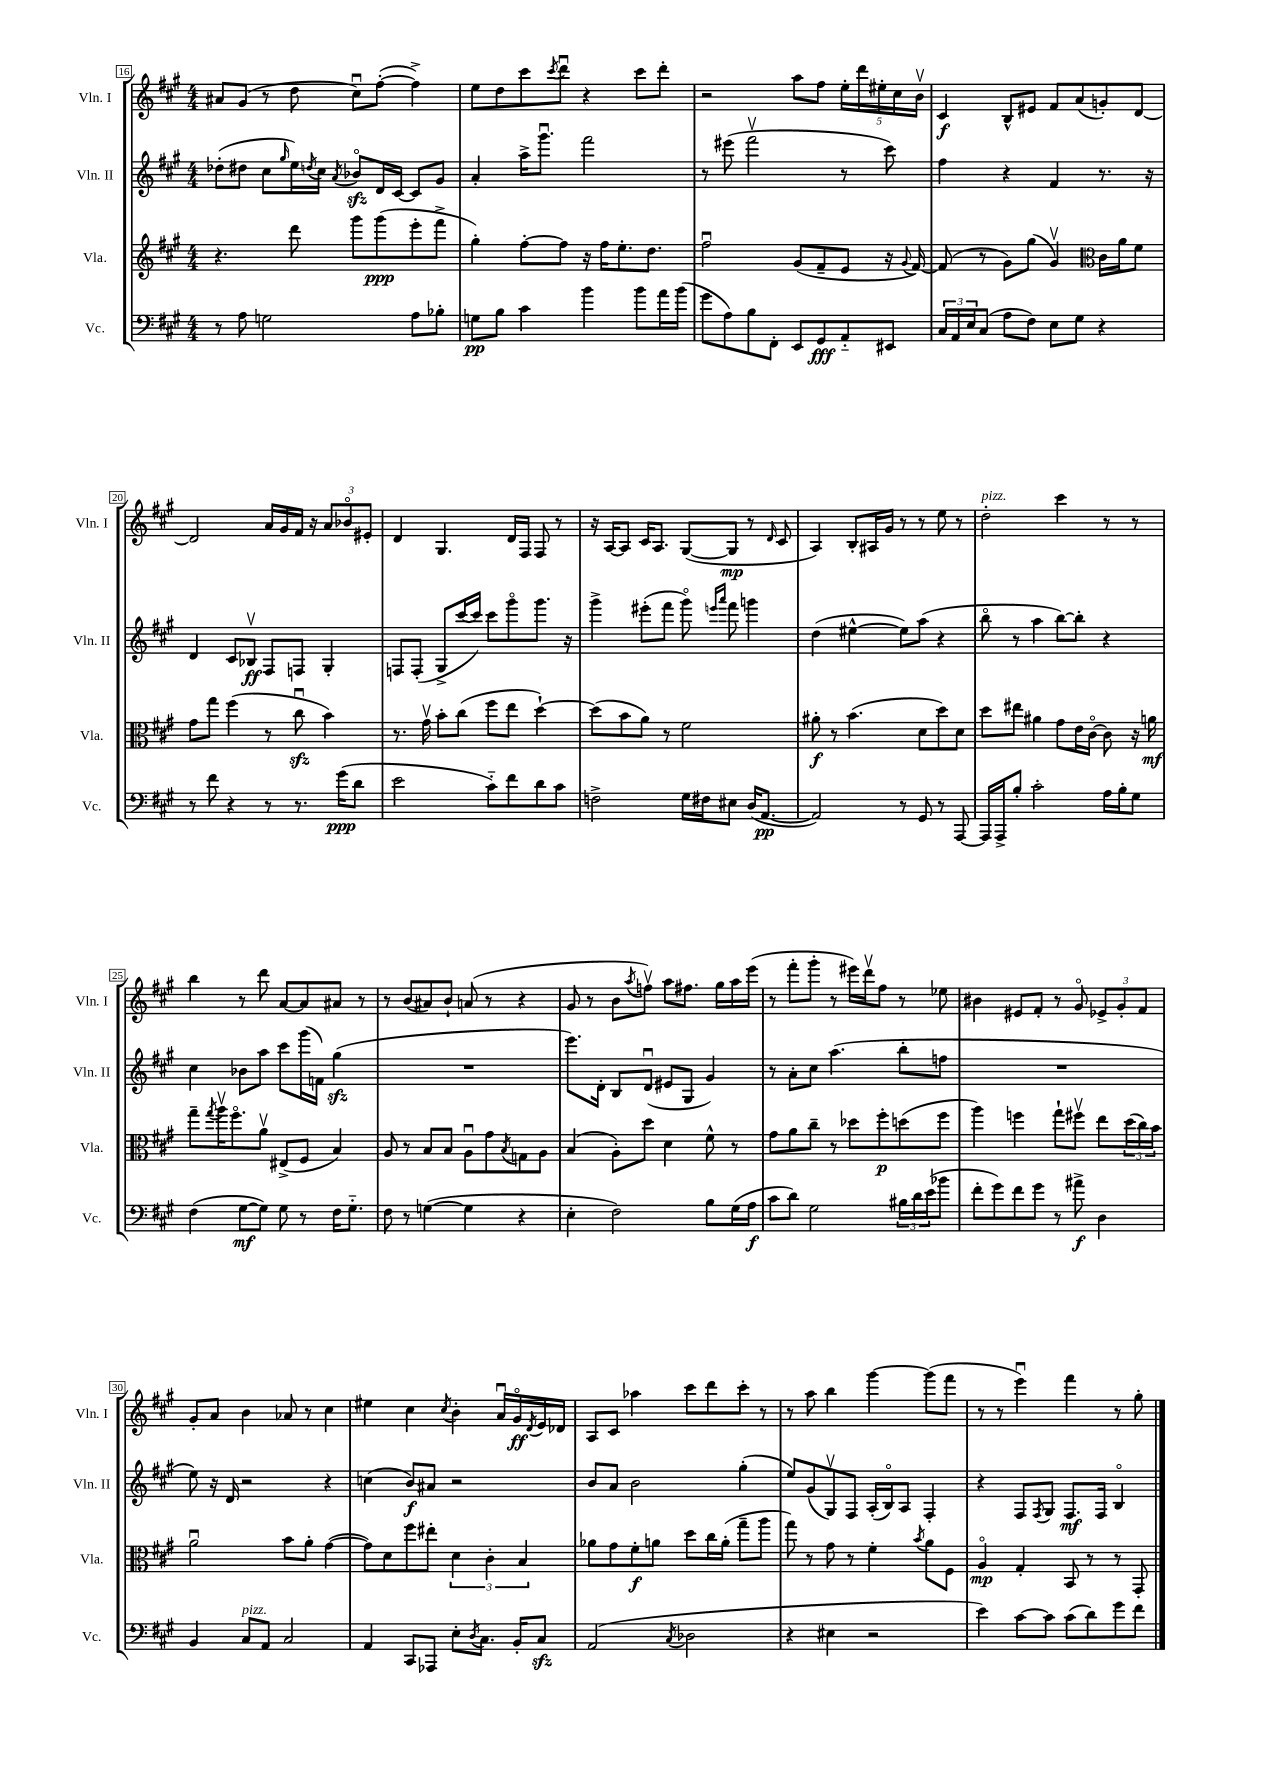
<<
\new StaffGroup <<
\new Staff = "s0" \with { instrumentName = "Vln. I" shortInstrumentName = "Vln. I" } {
    \clef treble \key a \major \numericTimeSignature \time 4/4
    ais'8 gis'8( r8 d''8 cis''8\downbow) fis''8~-.( fis''4->) |
    e''8 d''8 cis'''8 \acciaccatura { cis'''8 } d'''8\downbow r4 cis'''8 d'''8-. |
    r2 a''8 fis''8 \tuplet 5/4 { e''16-. d'''16 eis''16-. cis''16 b'16\upbow } |
    cis'4\f b8-^ eis'8 fis'8 a'8( g'8-.) d'8~ |
    d'2 a'16 gis'16 fis'16 r16 \tuplet 3/2 { a'8 bes'8\flageolet eis'8-. } |
    d'4 gis4. d'16 fis16 fis8 r8 |
    r16 a16~ a8 cis'16 a8. gis8~( gis8\mp r8 \grace { d'16 } cis'8 |
    a4) b8-. ais16 gis'16 r8 r8 e''8 r8 |
    d''2-.^\markup { \italic "pizz." } cis'''4 r8 r8 |
    b''4 r8 d'''8 a'8~ a'8 ais'8 r8 |
    r8 b'8( ais'8) b'8-! a'8( r8 r4 |
    gis'8 r8 b'8 \acciaccatura { a''8 } f''8\upbow) a''8 fis''8. gis''16 a''16 e'''16( |
    r8 fis'''8-. gis'''8-. r8 eis'''16) d'''16\upbow fis''8 r8 ees''8 |
    bis'4 eis'8 fis'8-. r8 gis'8\flageolet \tuplet 3/2 { ees'8-> gis'8-. fis'8 } |
    gis'8-. a'8 b'4 aes'8 r8 cis''4 |
    eis''4 cis''4 \acciaccatura { cis''8 } b'4-. a'16\downbow gis'16\flageolet\ff \acciaccatura { d'8 } e'16 des'16 |
    a8 cis'8 aes''4 cis'''8 d'''8 cis'''8-. r8 |
    r8 a''8 b''4 gis'''4~ gis'''8( fis'''8 |
    r8 r8 e'''4\downbow) fis'''4 r8 gis''8-. \bar "|." |
}
\new Staff = "s1" \with { instrumentName = "Vln. II" shortInstrumentName = "Vln. II" } {
    \clef treble \key a \major \numericTimeSignature \time 4/4
    des''8-.( dis''8 cis''8 \grace { gis''16 } e''16) \acciaccatura { d''8 } cis''16 \acciaccatura { a'8 } bes'8\flageolet\sfz d'16 cis'16~ cis'8 gis'8 |
    a'4-. a''16-> gis'''8.\downbow fis'''2 |
    r8 eis'''8( fis'''2\upbow r8 cis'''8) |
    fis''4 r4 fis'4 r8. r16 |
    d'4 cis'8 bes8\upbow\ff fis8 f8 gis4-. |
    f8 f8-.( gis8-> cis'''16~ cis'''16) cis'''8 gis'''8\flageolet gis'''8. r16 |
    gis'''4-> eis'''8-.( fis'''8 gis'''8\flageolet) \grace { e'''16 a'''16 } fis'''8 g'''4 |
    d''4( eis''4~-^ eis''8) a''8( r4 |
    b''8\flageolet r8 a''4 b''8~) b''8-. r4 |
    cis''4 bes'8 a''8 cis'''8 gis'''16( f'16) gis''4\sfz( |
    R1 |
    e'''8.) d'16-. b8 d'8\downbow( eis'8 gis8 gis'4) |
    r8 a'8-. cis''8 a''4.( b''8-. f''8 |
    R1 |
    e''8) r16 d'16 r2 r4 |
    c''4( b'8\f) ais'8 r2 |
    b'8 a'8 b'2 gis''4-.( |
    e''8) gis'8( gis8\upbow) fis8 a16-.( b16\flageolet) a8 fis4-. |
    r4 fis8 \acciaccatura { fis8 } gis8 fis8.\mf fis16 b4\flageolet \bar "|." |
}
\new Staff = "s2" \with { instrumentName = "Vla." shortInstrumentName = "Vla." } {
    \clef treble \key a \major \numericTimeSignature \time 4/4
    r4. d'''8 gis'''8 gis'''8\ppp( e'''8-. fis'''8-> |
    gis''4-.) fis''8~-. fis''8 r16 fis''16 e''8.-. d''8. |
    fis''2\downbow gis'8( fis'8-- e'8 r16 \appoggiatura { gis'8 } fis'16~) |
    fis'8( r8 gis'8) gis''8( gis'4\upbow) \clef alto cis'16 a'16 fis'8 |
    gis'8 gis''8 fis''4( r8 cis''8\downbow\sfz b'4) |
    r8. gis'16\upbow b'8-. cis''8( fis''8 e''8 d''4~-!) |
    d''8( b'8 a'8) r8 fis'2 |
    ais'8-.\f r8 b'4.( d'8 d''8) d'8 |
    d''8 eis''8 ais'4 gis'8 e'16 cis'16~\flageolet cis'8 r16 a'16\mf |
    gis''8-- \acciaccatura { gis''8 } a''16\upbow fis''8.\flageolet a'8\upbow eis8->( fis8 b4) |
    a8 r8 b8 b8 a8\downbow gis'8 \acciaccatura { b8 } g8 a8 |
    b4( a8-.) d''8 d'4 fis'8-^ r8 |
    gis'8 a'8 cis''8-- r8 des''8 fis''8-.\p d''8( fis''8 |
    a''4) f''4 gis''8-! fis''8\upbow e''8 \tuplet 3/2 { d''16( cis''16) b'16 } |
    a'2\downbow b'8 a'8-. gis'4~( |
    gis'8) d'8 fis''8 eis''8-. \tuplet 3/2 { d'4 cis'4-. b4 } |
    aes'8 gis'8 fis'8-.\f a'8 d''8 cis''16 a'16-.( gis''8-- a''8 |
    gis''8) r8 gis'8 r8 fis'4-. \acciaccatura { b'8 } a'8 fis8 |
    a4\flageolet\mp gis4-. b,8 r8 r8 gis,8-. \bar "|." |
}
\new Staff = "s3" \with { instrumentName = "Vc." shortInstrumentName = "Vc." } {
    \clef bass \key a \major \numericTimeSignature \time 4/4
    r8 a8 g2 a8 bes8-. |
    g8\pp b8 cis'4 b'4 b'8 a'16 b'16( |
    gis'8 a8) b8 fis,8-. e,8 gis,8\fff a,8-_ eis,8 |
    \tuplet 3/2 { cis16 a,16 e16 } cis8( a8 fis8) e8 gis8 r4 |
    r8 fis'8 r4 r8 r8. gis'16\ppp( d'8 |
    e'2 cis'8-_) fis'8 d'8 cis'8 |
    f2-> gis16 fis16 eis8 d16( a,8.~\pp |
    a,2) r8 gis,8 r8 a,,8~ |
    a,,16 a,,16-> b8-. cis'2-. a16 b16-. gis8 |
    fis4( gis8~\mf gis8) gis8 r8 fis16 gis8.-_ |
    fis8 r8 g4~( g4 r4 |
    e4-. fis2) b8 gis16( a16\f |
    cis'8 d'8) gis2 \tuplet 3/2 { bis16 d'16 e'16( } bes'8 |
    fis'8-. gis'8) fis'8 gis'8 r8 ais'8->\f d4 |
    b,4 cis8^\markup { \italic "pizz." } a,8 cis2 |
    a,4 cis,8 aes,,8 e8-. \acciaccatura { d8 } cis8. b,16-. cis8\sfz |
    a,2( \acciaccatura { cis8 } des2 |
    r4 eis4 r2 |
    e'4) cis'8~ cis'8 cis'8( d'8) gis'8 fis'8 \bar "|." |
}
>>
>>
\layout { \context { \Score currentBarNumber = #16 \override BarNumber.stencil = #(make-stencil-boxer 0.1 0.3 ly:text-interface::print) } }
